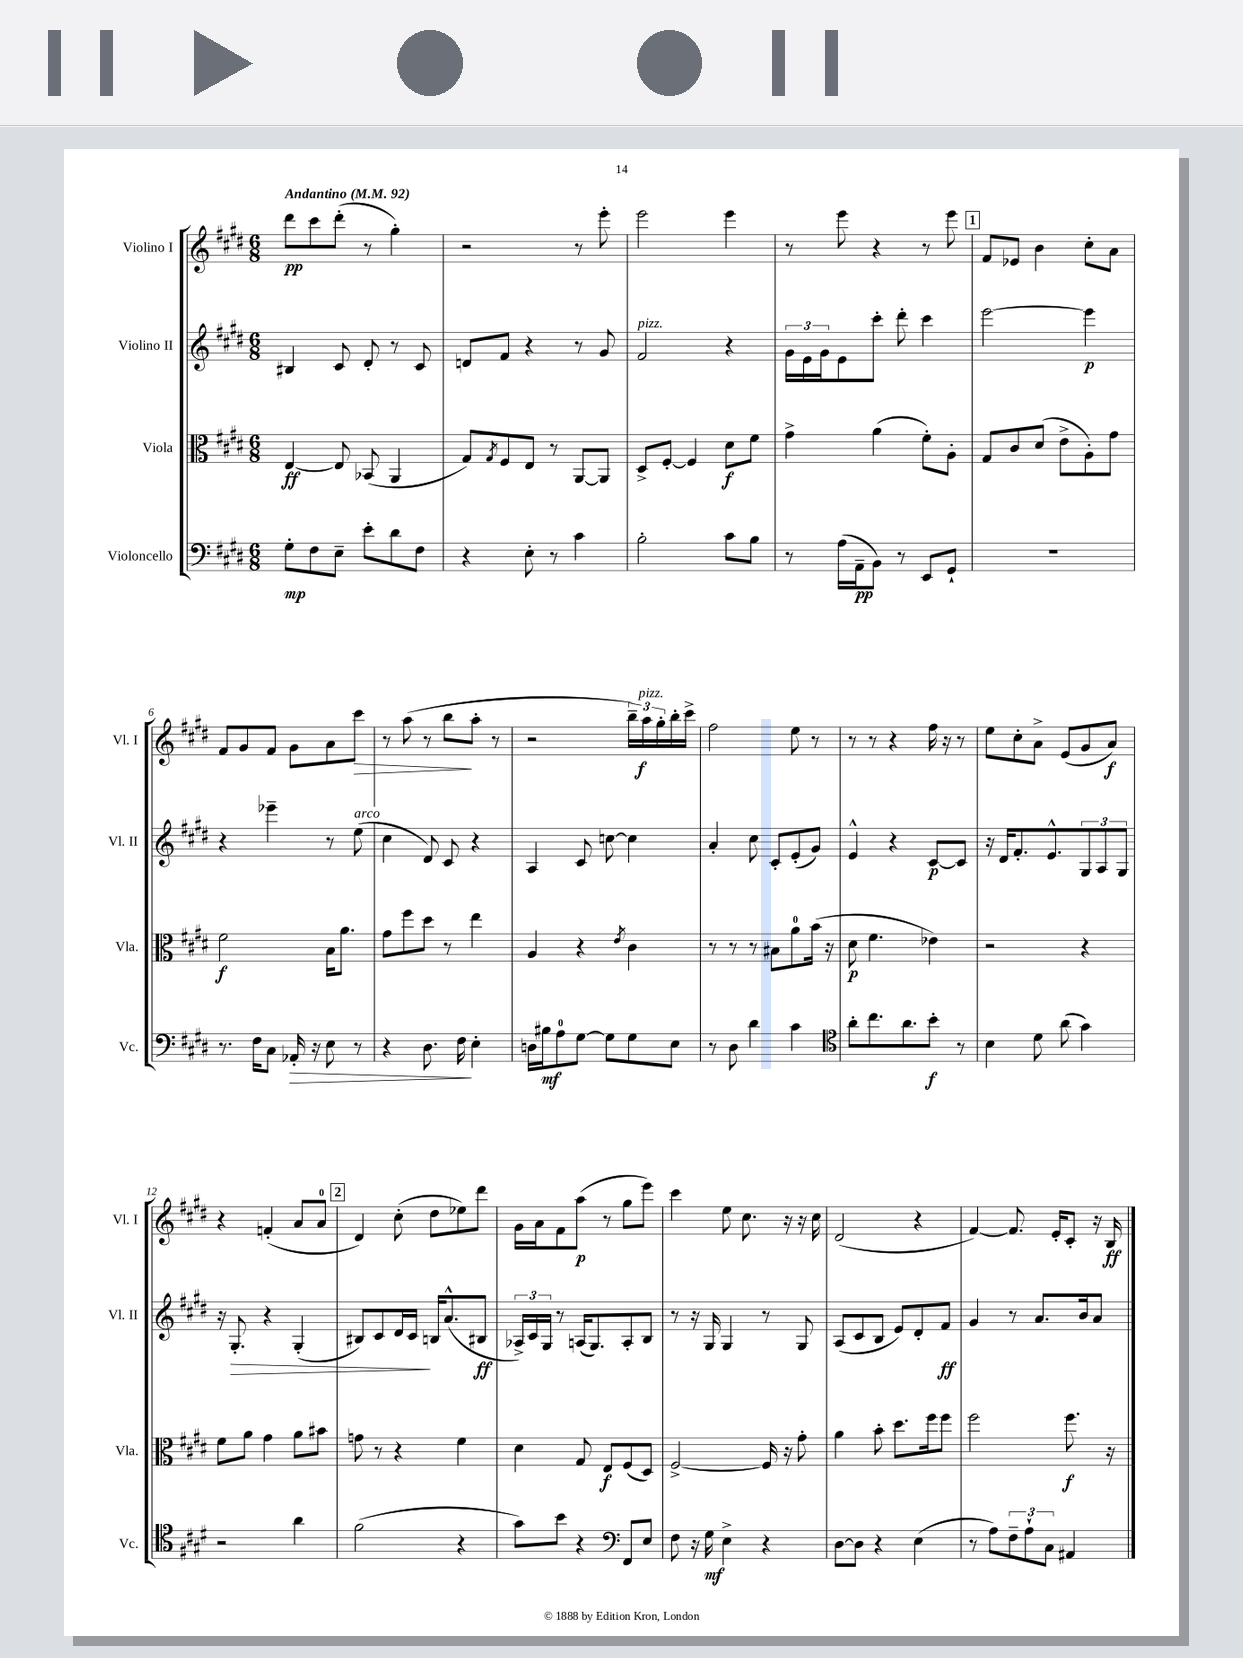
<<
\new StaffGroup <<
\new Staff = "s0" \with { instrumentName = "Violino I" shortInstrumentName = "Vl. I" } {
    \clef treble \key e \major \numericTimeSignature \time 6/8 \tempo "Andantino" 4 = 92
    dis'''8\pp cis'''8 dis'''8-.( r8 gis''4-.) |
    r2 r8 e'''8-. |
    e'''2 e'''4 |
    r8 e'''8 r4 r8 e'''8 |
    \mark \markup { \box "1" } fis'8 ees'8 b'4 cis''8-. a'8 |
    fis'8 gis'8 fis'8 gis'8 a'8 cis'''8\> |
    r8 a''8( r8 b''8\! a''8-. r8 |
    r2 \tuplet 3/2 { b''16--) a''16\f^\markup { \italic "pizz." } gis''16-. } b''16-. cis'''16-> |
    fis''2 e''8 r8 |
    r8 r8 r4 fis''16 r16 r8 |
    e''8 cis''8-. a'8-> e'8( gis'8 a'8\f) |
    r4 f'4-.( a'8 a'8-0 |
    \mark \markup { \box "2" } dis'4) cis''8-.( dis''8 ees''8) dis'''8 |
    gis'16 a'16 fis'8 a''8\p( r8 gis''8 e'''8) |
    cis'''4 e''8 cis''8. r16 r16 cis''16 |
    dis'2( r4 |
    fis'4~) fis'8. e'16-. cis'8-. r16 b16\ff \bar "|." |
}
\new Staff = "s1" \with { instrumentName = "Violino II" shortInstrumentName = "Vl. II" } {
    \clef treble \key e \major \numericTimeSignature \time 6/8
    bis4 cis'8 dis'8-. r8 cis'8 |
    d'8 fis'8 r4 r8 gis'8 |
    fis'2^\markup { \italic "pizz." } r4 |
    \tuplet 3/2 { gis'16 e'16 gis'16 } e'8 cis'''8-. dis'''8-. cis'''4 |
    \mark \markup { \box "1" } e'''2~ e'''4\p |
    r4 ees'''4-- r8 e''8^\markup { \italic "arco" }( |
    cis''4 dis'8) cis'8 r4 |
    a4 cis'8 c''8~ c''4 |
    a'4-. cis''8 cis'8-. e'8-.( gis'8) |
    e'4-^ r4 cis'8~\p cis'8 |
    r16 dis'16 fis'8.-. e'8.-^ \tuplet 3/2 { gis8 a8 gis8 } |
    r16 gis8.-.\> r4 gis4-.( |
    \mark \markup { \box "2" } bis8) cis'8 dis'16 cis'16\! b16 a'8.-^( bis8\ff |
    \tuplet 3/2 { aes16->) cis'16 gis16 } r8 a16( gis8.) a8-. b8 |
    r8 r16 gis16 gis4 r8 gis8 |
    a8( cis'8 b8 e'8) dis'8-. fis'8\ff |
    gis'4 r8 a'8. b'16 a'8 \bar "|." |
}
\new Staff = "s2" \with { instrumentName = "Viola" shortInstrumentName = "Vla." } {
    \clef alto \key e \major \numericTimeSignature \time 6/8
    e4~\ff e8 bes,8( a,4 |
    gis8) \acciaccatura { gis8 } fis8 e8 r8 a,8~ a,8 |
    dis8-> fis8~-. fis4 dis'8\f fis'8 |
    gis'4-> a'4( fis'8-.) a8-. |
    \mark \markup { \box "1" } gis8 cis'8 dis'8( e'8-> a8-.) gis'8 |
    fis'2\f b16 a'8. |
    gis'8 fis''8 dis''8 r8 e''4 |
    a4 r4 \acciaccatura { e'8 } cis'4 |
    r8 r8 r8 bis8 a'8-0 b'16( r16 |
    dis'8\p fis'4. ees'4) |
    r2 r4 |
    fis'8 a'8 gis'4 a'8 bis'8 |
    \mark \markup { \box "2" } g'8 r8 r4 fis'4 |
    dis'4 gis8 e8\f fis8( dis8) |
    fis2~-> fis16 r16 gis'8-. |
    a'4 b'8-. dis''8. fis''16 fis''8 |
    fis''2 fis''8.\f r16 \bar "|." |
}
\new Staff = "s3" \with { instrumentName = "Violoncello" shortInstrumentName = "Vc." } {
    \clef bass \key e \major \numericTimeSignature \time 6/8
    gis8-.\mp fis8 e8-- e'8-. dis'8 fis8 |
    r4 e8-. r8 cis'4 |
    b2-. cis'8 b8 |
    r8 a16( a,16--\pp b,8) r8 e,8 gis,8-! |
    \mark \markup { \box "1" } R2. |
    r8. fis16 cis8 aes,16-.\> r16 e8 r8 |
    r4 dis8. fis16\! e4-. |
    d16 bis16\mf a8-0 gis8~ gis8 gis8 e8 |
    r8 dis8 dis'4 cis'4 |
    \clef tenor a'8-. cis''8. a'8. b'8-.\f r8 |
    b4 dis'8 a'8( gis'4) |
    r2 a'4 |
    \mark \markup { \box "2" } fis'2( r4 |
    gis'8) b'8 r4 \clef bass fis,8 e8 |
    fis8 r16 gis16\mf e4-> r4 |
    dis8~ dis8 r4 e4( |
    r8 a8) \tuplet 3/2 { fis8-- a8-! cis8 } ais,4 \bar "|." |
}
>>
>>
